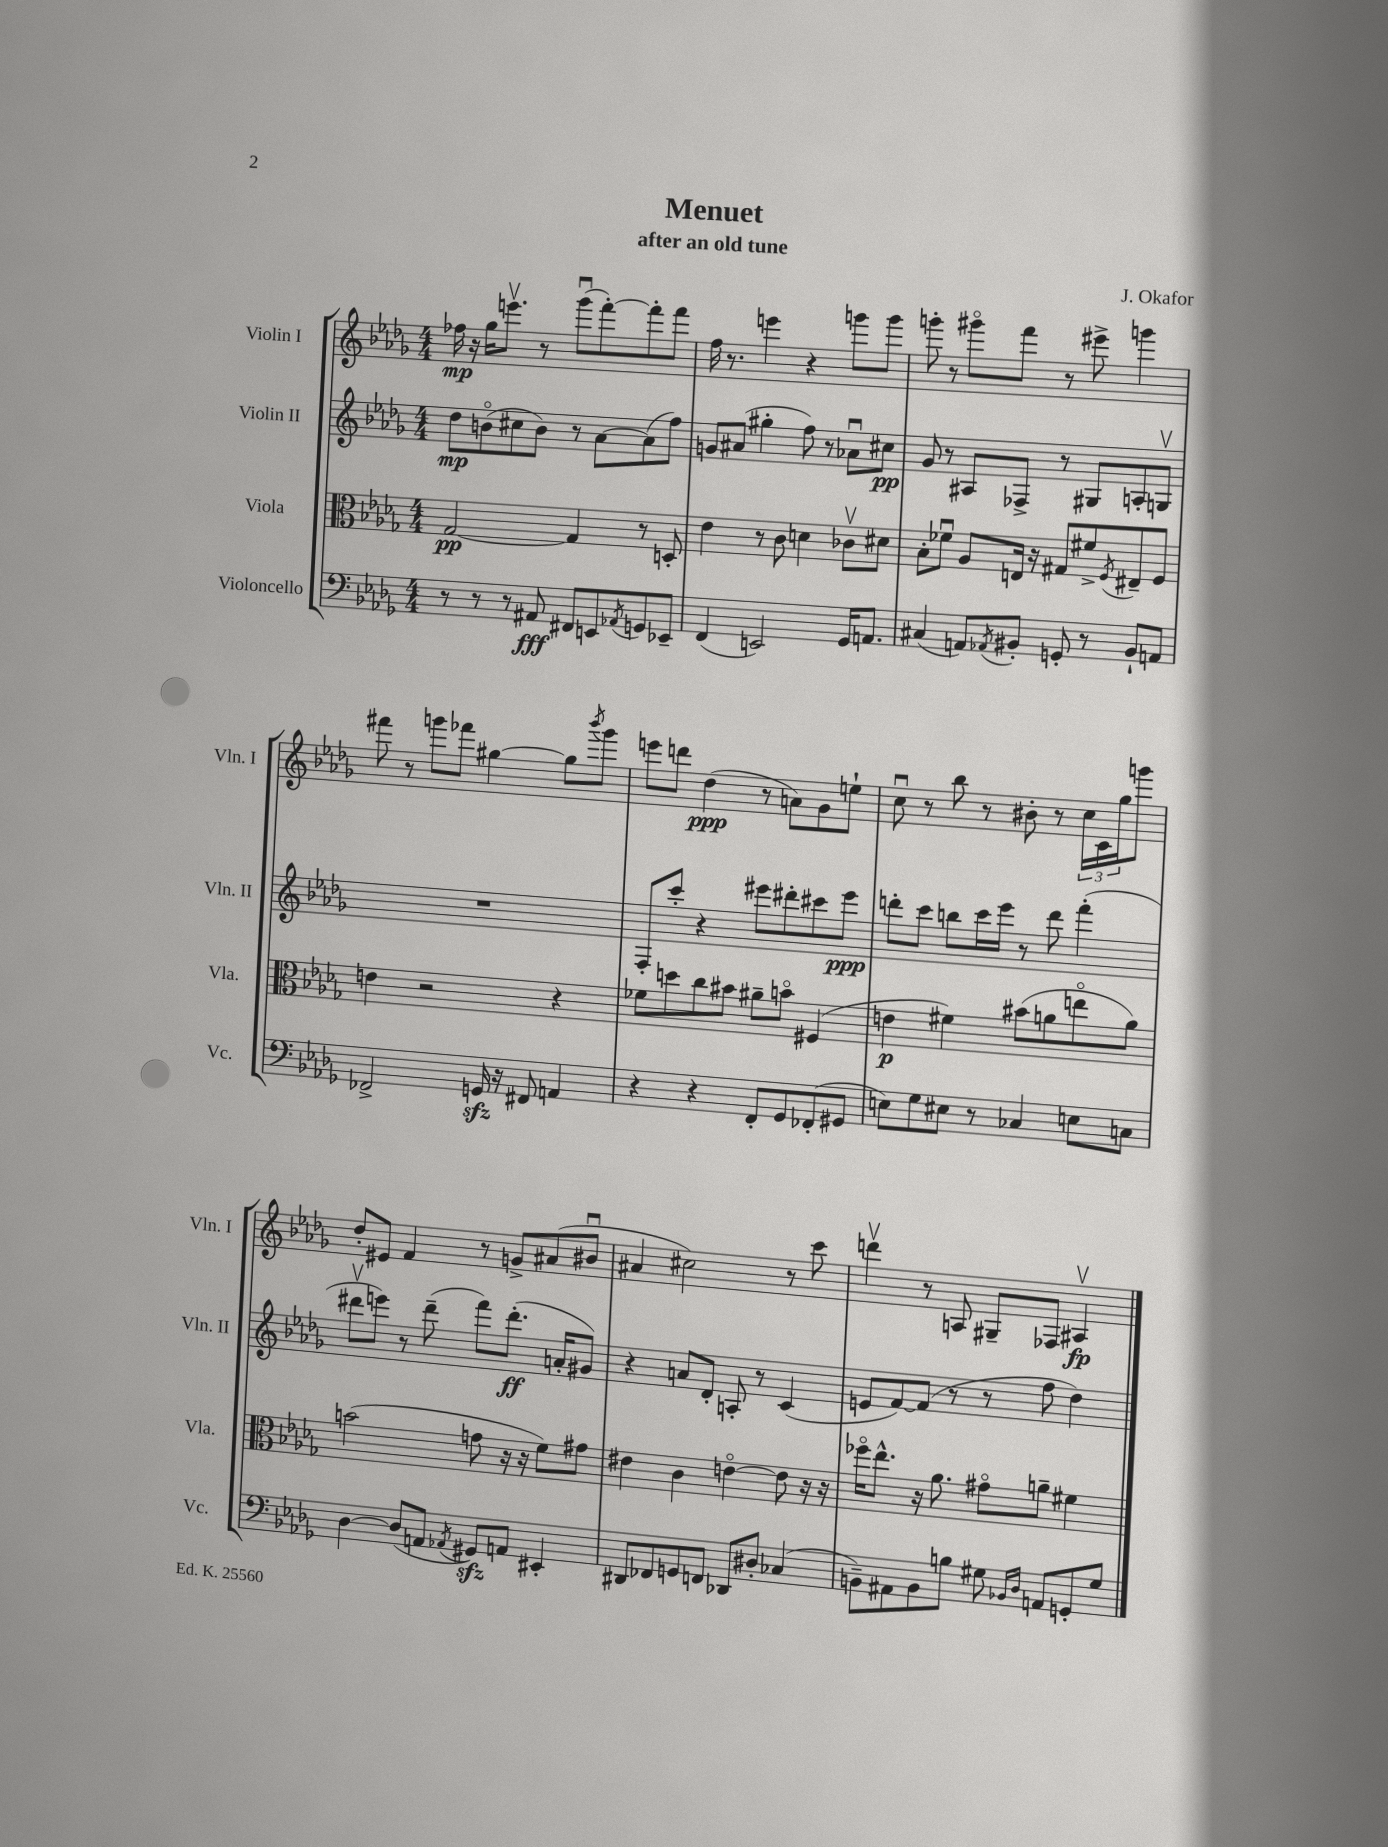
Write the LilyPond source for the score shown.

\header { title = "Menuet" composer = "J. Okafor" subtitle = "after an old tune" }
<<
\new StaffGroup <<
\new Staff = "s0" \with { instrumentName = "Violin I" shortInstrumentName = "Vln. I" } {
    \clef treble \key des \major \numericTimeSignature \time 4/4
    fes''16\mp r16 ges''16 e'''8.\upbow r8 ges'''8\downbow( f'''8~-.) f'''8-. f'''8 |
    f''16 r8. e'''4 r4 g'''8 g'''8 |
    g'''8-. r8 gis'''8\flageolet f'''8 r8 eis'''8-> g'''4 |
    fis'''8 r8 g'''8 fes'''8 gis''4~ gis''8 \acciaccatura { bes'''8 } g'''8 |
    e'''8 d'''8 des''4\ppp( r8 a'8) ges'8 e''8-! |
    c''8\downbow r8 bes''8 r8 bis'8-. r8 \tuplet 3/2 { c''16 c'16 ges''16 } g'''8 |
    des''8-. eis'8 f'4 r8 g'8-> ais'8( bis'8\downbow |
    ais'4 cis''2) r8 c'''8 |
    d'''4\upbow r8 a8 gis8-- fes8 ais4\upbow\fp \bar "|." |
}
\new Staff = "s1" \with { instrumentName = "Violin II" shortInstrumentName = "Vln. II" } {
    \clef treble \key des \major \numericTimeSignature \time 4/4
    des''8\mp b'8\flageolet( cis''8 b'8) r8 aes'8~ aes'8( f''8) |
    g'8 ais'8( gis''4-. f''8) r8 aes'8\downbow cis''8\pp |
    ges'8 r8 ais8 fes8-> r8 gis8 a8-. g8\upbow |
    R1 |
    f8-. c'''8-. r4 eis'''8 dis'''8-. cis'''8 eis'''8\ppp |
    d'''8-. c'''8 b''8 c'''16 ees'''16 r8 d'''8 f'''4-.( |
    dis'''8\upbow e'''8) r8 dis'''8--( f'''8) dis'''8.-.\ff( a'16-. gis'8) |
    r4 a'8 des'8-. a8-. r8 c'4( |
    e'8 f'8~) f'8( r8 r8 f''8 des''4) \bar "|." |
}
\new Staff = "s2" \with { instrumentName = "Viola" shortInstrumentName = "Vla." } {
    \clef alto \key des \major \numericTimeSignature \time 4/4
    ges2~\pp ges4 r8 d8-. |
    ees'4 r8 c'8 d'4 ces'8\upbow dis'8 |
    bes8-. fes'8\downbow aes8 e16 r16 gis8 fis'8-> \acciaccatura { f8 } eis8-- f8 |
    e'4 r2 r4 |
    fes'8 d''8 c''8 bis'8 ais'8-- b'8\flageolet fis4( |
    e'4\p fis'4) bis'8( a'8 e''8\flageolet a'8) |
    b'2( g'8 r16 r16 f'8) gis'8 |
    eis'4 c'4 e'4~\flageolet e'8 r16 r16 |
    fes''16\flageolet ees''8.-^ r16 aes'8. gis'8\flageolet a'8-- fis'4 \bar "|." |
}
\new Staff = "s3" \with { instrumentName = "Violoncello" shortInstrumentName = "Vc." } {
    \clef bass \key des \major \numericTimeSignature \time 4/4
    r8 r8 r8 ais,8\fff fis,8 e,8 \acciaccatura { aes,8 } g,8 ees,8-- |
    f,4( e,2) ges,16 a,8. |
    cis4( a,8) \acciaccatura { aes,8 } bis,8-. g,8-. r8 bis,8-! a,8 |
    fes,2-> g,16\sfz r16 fis,8 a,4 |
    r4 r4 f,8-. ges,8 fes,8-.( gis,8 |
    e8) ges8 eis8 r8 ces4 e8 c8 |
    des4~ des8( a,8 \acciaccatura { aes,8 } gis,8\sfz) a,8 eis,4-. |
    dis,8 fes,8 g,8 f,8 des,8 dis8-. ces4( |
    b,8--) ais,8 b,8 b8 gis8 \grace { bes,16 des16 } a,8 g,8-. gis8 \bar "|." |
}
>>
>>
\layout { \context { \Score \remove "Bar_number_engraver" } }
